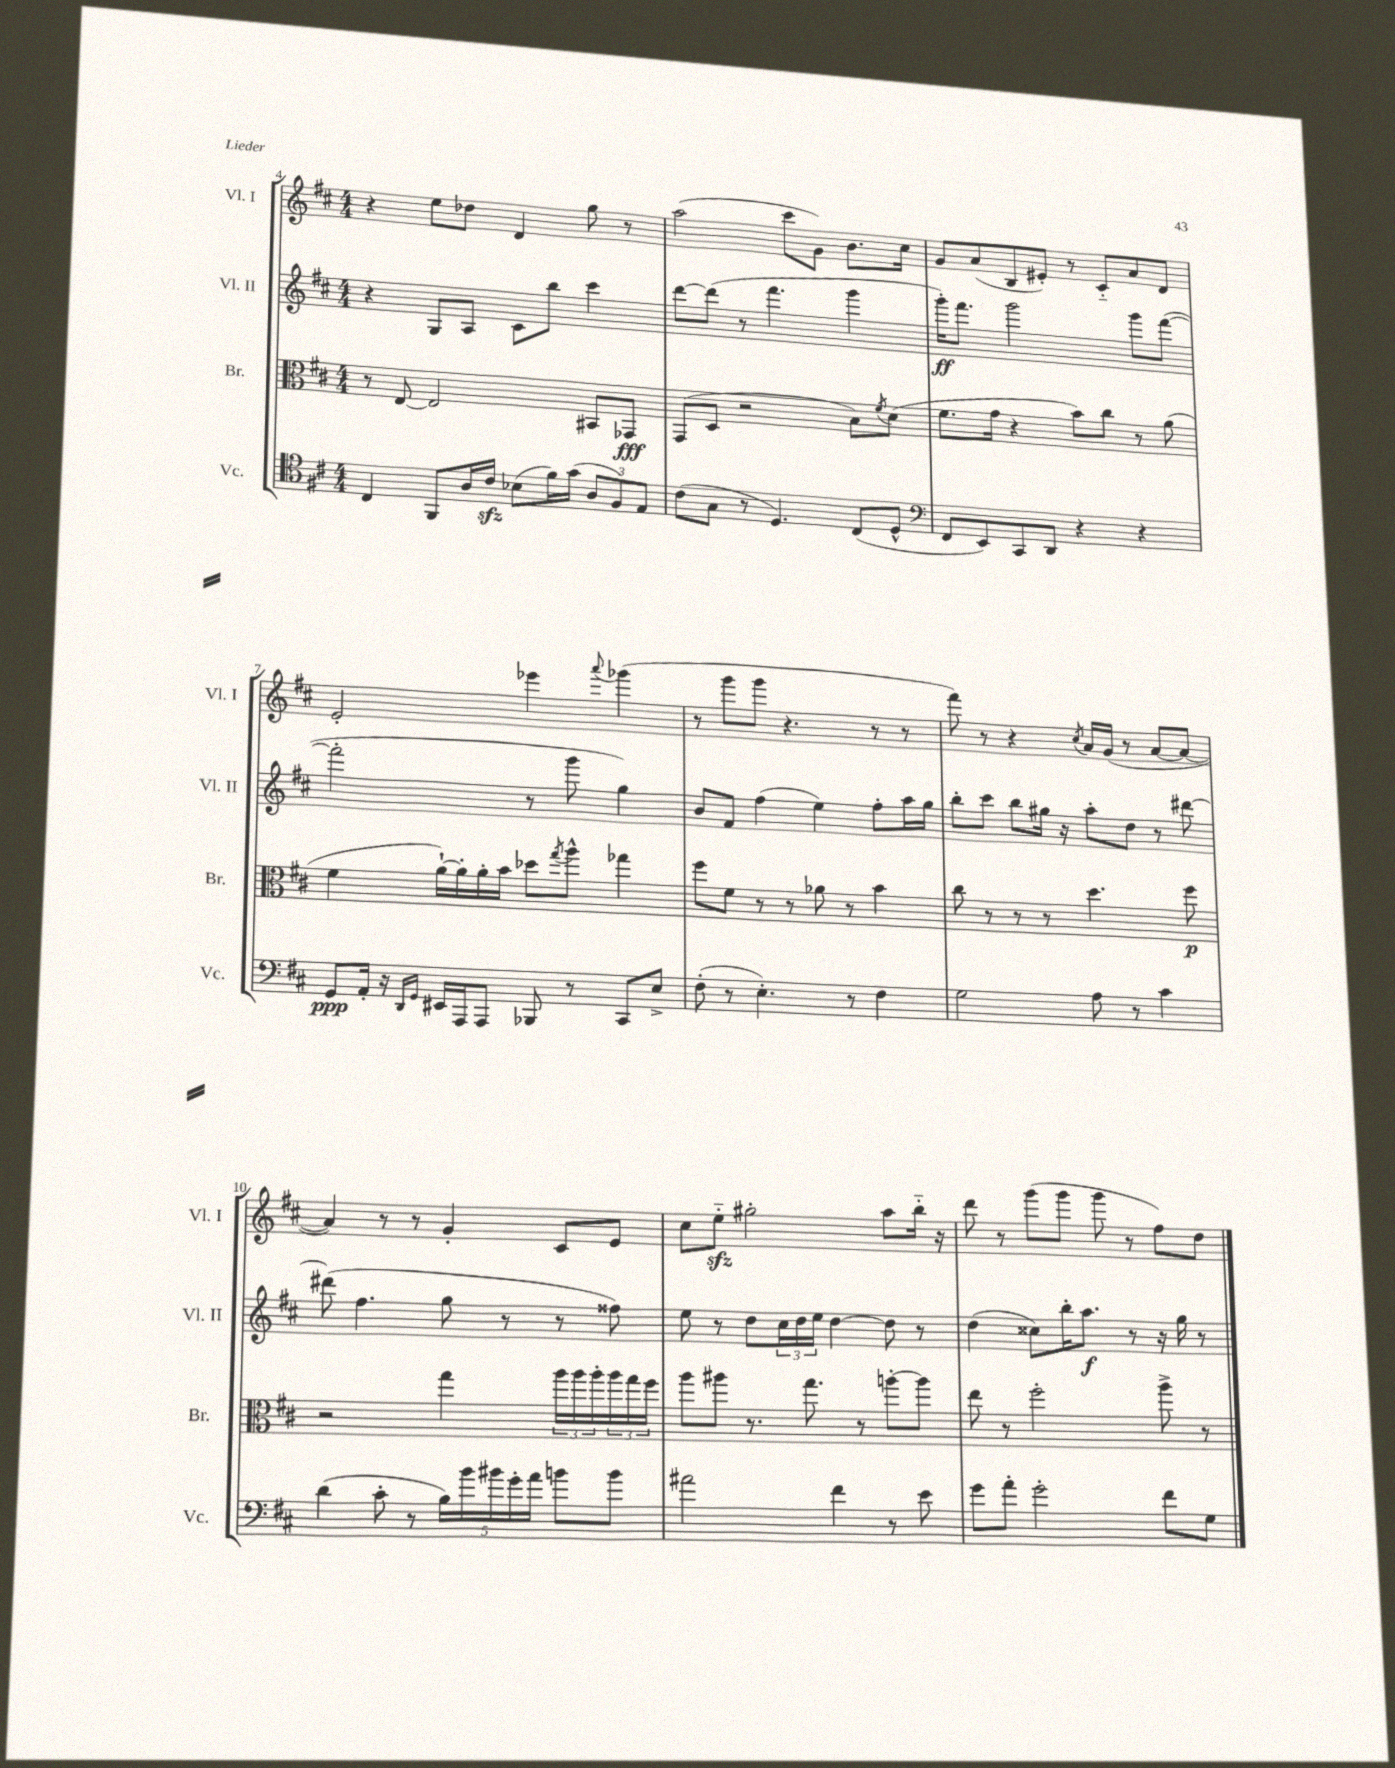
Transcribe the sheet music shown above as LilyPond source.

<<
\new StaffGroup <<
\new Staff = "s0" \with { instrumentName = "Vl. I" shortInstrumentName = "Vl. I" } {
    \clef treble \key d \major \numericTimeSignature \time 4/4
    r4 e''8 des''8 d'4 g''8 r8 |
    a''2( cis'''8 g'8) b'8. cis''16 |
    g'8 a'8( b8 eis'8-.) r8 cis'8-_ a'8 d'8 |
    e'2-. ees'''4 \appoggiatura { a'''8 } ges'''4( |
    r8 g'''8 g'''8 r4. r8 r8 |
    fis'''8) r8 r4 \acciaccatura { cis''8 } a'16 g'16( r8 a'8~ a'8~ |
    a'4) r8 r8 g'4-. cis'8 e'8 |
    cis''8 e''8-_\sfz gis''2-. a''8 b''16-_ r16 |
    d'''8 r8 g'''8( g'''8 g'''8 r8 fis''8) d''8 \bar "|." |
}
\new Staff = "s1" \with { instrumentName = "Vl. II" shortInstrumentName = "Vl. II" } {
    \clef treble \key d \major \numericTimeSignature \time 4/4
    r4 g8 a8 cis'8 b''8 cis'''4 |
    d'''8~ d'''8( r8 fis'''4. g'''4 |
    g'''16-.\ff) fis'''8. g'''2 g'''8 fis'''8~( |
    fis'''2-. r8 g'''8 g''4) |
    b'8 fis'8 fis''4( e''4) fis''8-. a''16 g''16 |
    b''8-. cis'''8 b''8 gis''16 r16 a''8-. d''8 r8 dis'''8~ |
    dis'''8( fis''4. g''8 r8 r8 fisis''8) |
    e''8 r8 d''8 \tuplet 3/2 { cis''16 d''16 e''16 } d''4~ d''8 r8 |
    d''4( cisis''8) b''16-. a''8.\f r8 r16 g''16 r8 \bar "|." |
}
\new Staff = "s2" \with { instrumentName = "Br." shortInstrumentName = "Br." } {
    \clef alto \key d \major \numericTimeSignature \time 4/4
    r8 e8~ e2 bis,8 ges,8\fff |
    g,8( d8 r2 b8) \acciaccatura { fis'8 } d'8( |
    fis'8. g'16 r4 b'8) cis''8 r8 a'8( |
    fis'4 a'16~-!) a'16-. a'16-. b'16 des''8 \acciaccatura { g''8 } a''8-^ ges''4 |
    fis''8 fis'8 r8 r8 aes'8 r8 b'4 |
    cis''8 r8 r8 r8 d''4. fis''8\p |
    r2 g''4 \tuplet 3/2 { a''16 a''16 a''16-. } \tuplet 3/2 { a''16 g''16 fis''16 } |
    a''8 ais''8 r8. g''8. r8 a''8~-. a''8 |
    e''8 r8 fis''2-. a''8-> r8 \bar "|." |
}
\new Staff = "s3" \with { instrumentName = "Vc." shortInstrumentName = "Vc." } {
    \clef tenor \key d \major \numericTimeSignature \time 4/4
    cis4 fis,8 a16 cis'16\sfz bes8( fis'16) g'16( \tuplet 3/2 { a8 fis8) e8 } |
    cis'8( g8 r8 d4.) cis8( d8-^ |
    \clef bass fis,8 e,8) cis,8 d,8 r4 r4 |
    g,8\ppp a,16-. r16 \grace { d,16 g,16 } eis,16 a,,16 a,,8 bes,,8 r8 cis,8 e8-> |
    fis8-.( r8 e4.-.) r8 fis4 |
    g2 a8 r8 cis'4 |
    d'4( cis'8-. r8 \tuplet 5/4 { b16) b'16 bis'16 g'16-. a'16 } b'8 b'8 |
    ais'2 fis'4 r8 e'8 |
    g'8 a'8-. g'2-. fis'8 g8 \bar "|." |
}
>>
>>
\layout { \context { \Score currentBarNumber = #4 } }
